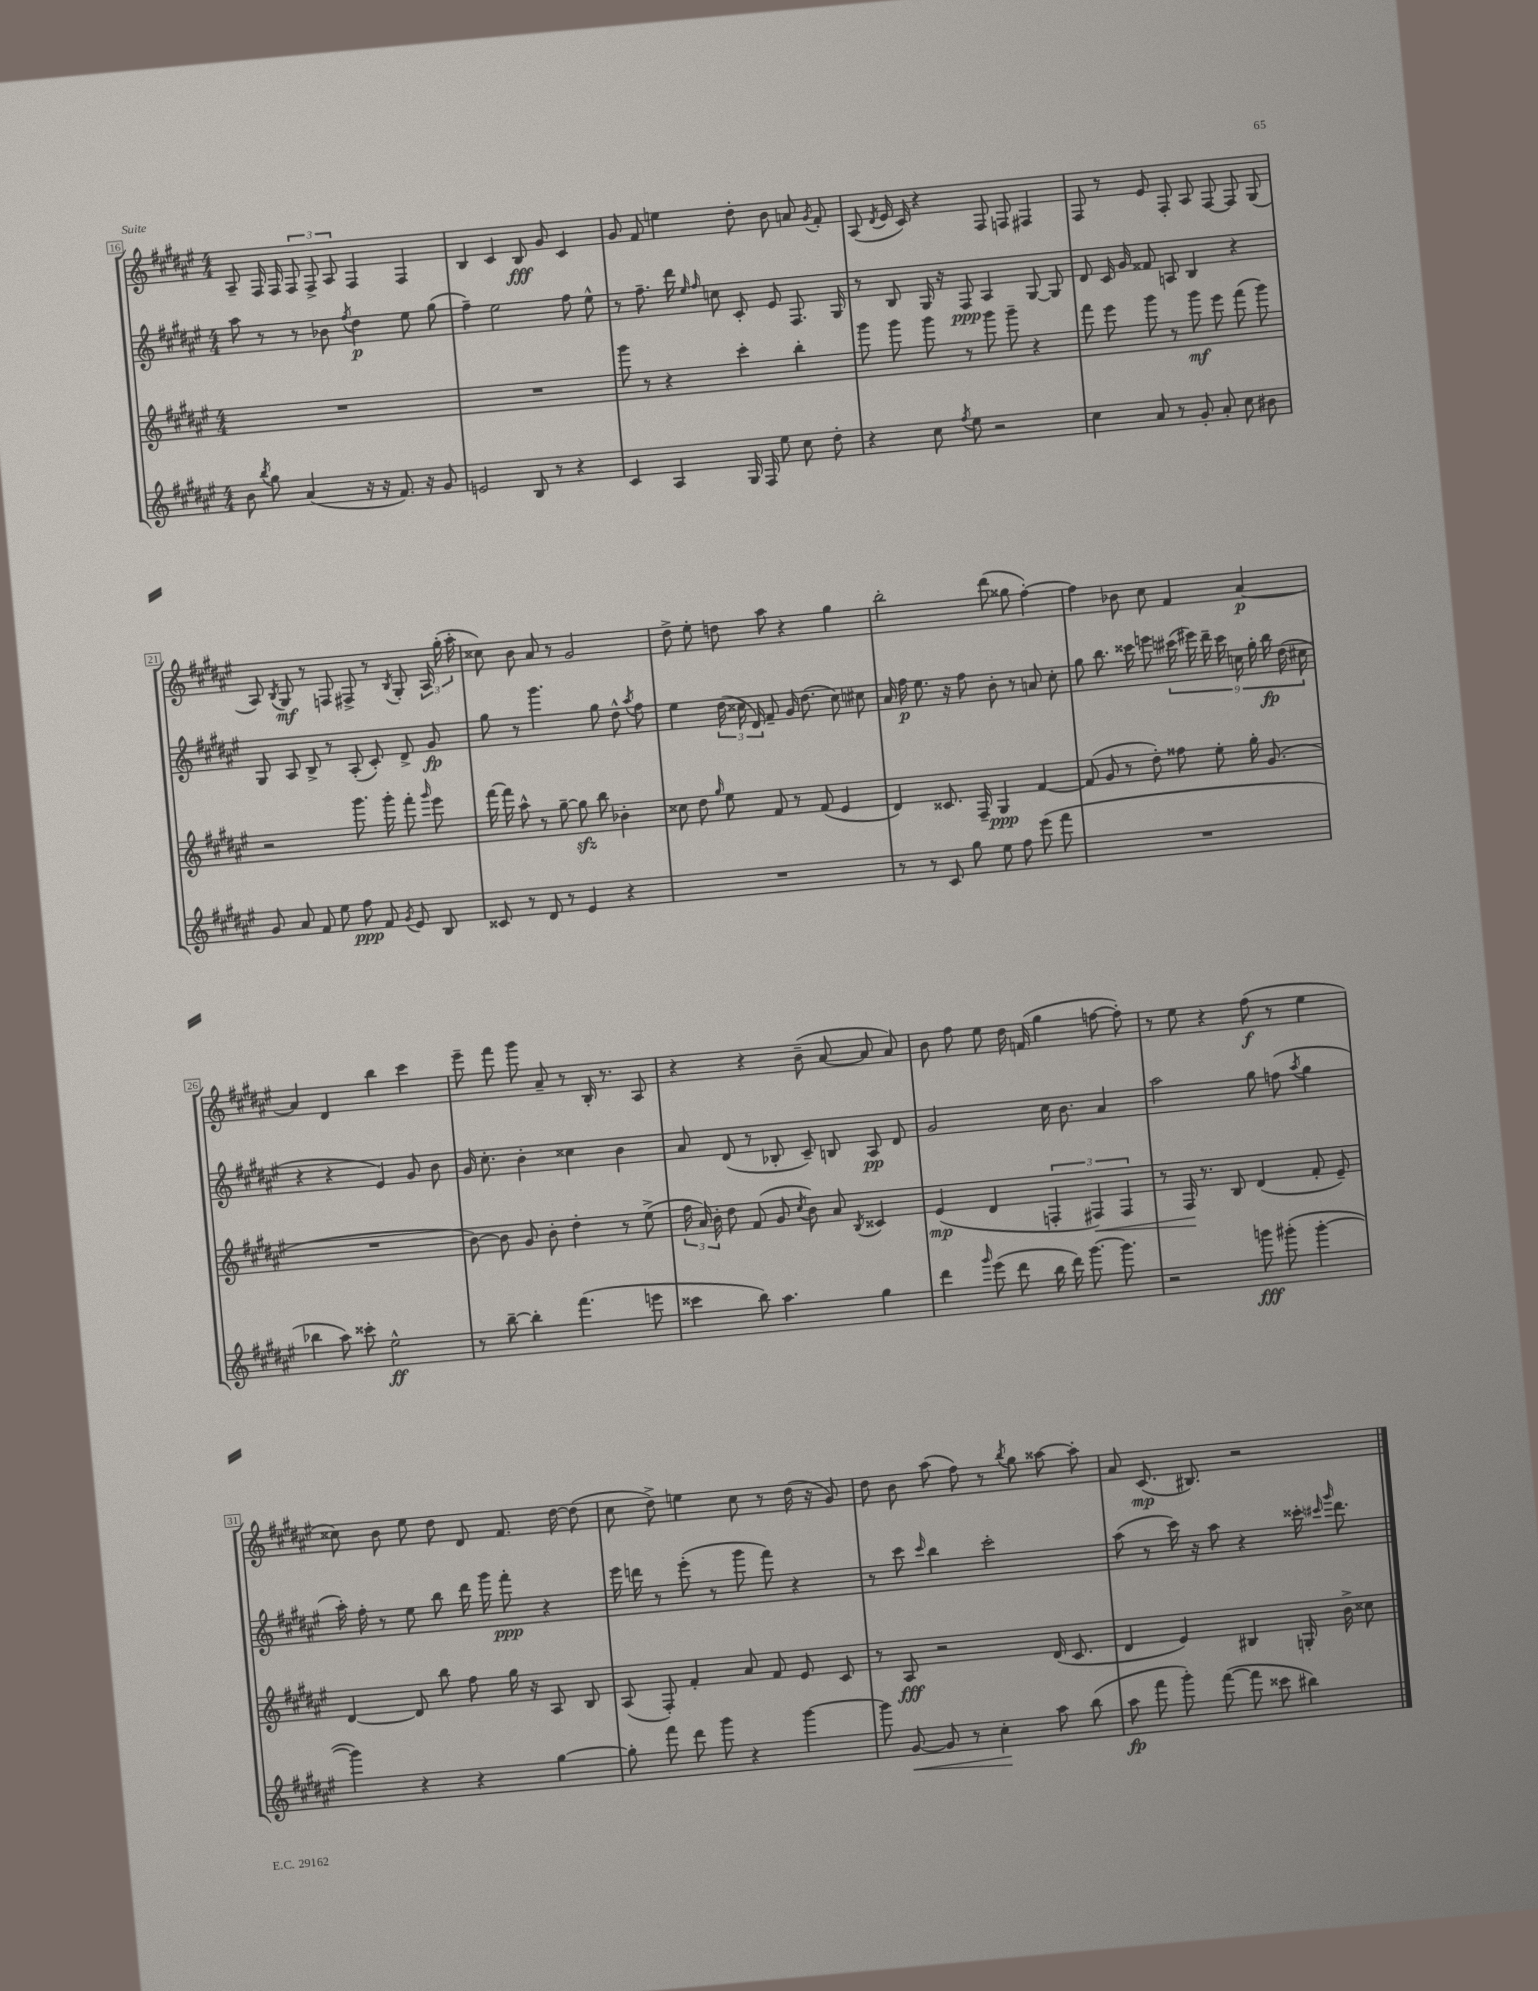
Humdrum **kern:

**kern	**kern	**kern	**kern
*staff4	*staff3	*staff2	*staff1
*clefG2	*clefG2	*clefG2	*clefG2
*k[f#c#g#d#a#e#]	*k[f#c#g#d#a#e#]	*k[f#c#g#d#a#e#]	*k[f#c#g#d#a#e#]
*M4/4	*M4/4	*M4/4	*M4/4
8b	1r	8aa#	8A#~
8qbb	.	.	.
8gg#	.	8r	16F#
.	.	.	16F#
(4a#	.	8r	12F#
.	.	.	12F#^
.	.	8b-	.
.	.	.	12A#
.	.	8qff#	.
16r	.	4dd#	4F#
16r	.	.	.
8.f#)	.	.	.
.	.	8ee#	4F#
16r	.	.	.
8g#	.	(8gg#	.
=	=	=	=
2e	1r	4ff#~)	4B
.	.	2ee#	4c#
8B	.	.	8B
8r	.	.	8g#
4r	.	8ff#	4c#
.	.	8ee#^^	.
=	=	=	=
4c#	8ggg#	8r	8g#
.	8r	8.ff#~	8f#
4A#	4r	.	4ee
.	.	16ddd#	.
.	.	16qqee#	.
.	.	16qqff#	.
.	.	8cc	.
16G#	4ccc#'	8c#'	8dd#'
16F#	.	.	.
8ee#	.	8e#	8b
8cc#	4bb'	8.F#	8a
.	.	.	8qg#
8dd#'	.	.	8f#'
.	.	16G#	.
=	=	=	=
4r	8ggg#	8r	(8A#
.	.	.	8qd#
.	8ggg#	8B	16e#
.	.	.	16c#)
8cc#	8ggg#	16G#	4r
.	.	16r	.
8qff#	.	.	.
8ee#	8r	8F#	.
2r	8ggg#	4A#	8F#
.	8ggg#~	.	8F
.	4r	[8G#	4F#
.	.	8G#]	.
=	=	=	=
4cc#	8fff#	8d#	8F#
.	8eee#	16c#	8r
.	.	16g#	.
8a#	8ggg#	8f##	8e#
8r	8r	8A	8F#'
8g#'	8ggg#	4B	8A#
8a#'	8eee#	.	[8F#
8cc#	(8fff#	4r	8F#]
8b#	8ggg#)	.	(8G#
=	=	=	=
8g#	2r	8G#	8A#)
.	.	.	8qB
8a#	.	8A#	8G#
8f#	.	8B^	8r
8ee#	.	8r	8F
8ff#	8.ggg#	(8A#'	8F#^
8f#	.	8c#')	8r
.	16ggg#'	.	.
8qg#	.	.	8qB
8e#	8fff#'	8d#^	8G#'
.	16qqggg#	.	.
8B	8eee#	8g#	24A#
.	.	.	(24gg#'
.	.	.	24aa#'
=	=	=	=
8c##	[16fff#	8gg#	8cc##)
.	16fff#]	.	.
8r	8aa#^^	8r	8b
8d#	8r	4.ggg#	8a#
8r	[8gg#~	.	8r
4e#	8gg#]	.	2g#
.	8bb	8gg#	.
4r	4b-'	8dd#^^	.
.	.	8qaa#	.
.	.	8ff#	.
=	=	=	=
1r	8cc##	4ee#	8dd#^
.	8dd#	.	8ee#'
.	16qqgg#	.	.
.	8ee#	(24dd#	8dd
.	.	24cc##	.
.	.	24d#)	.
.	8f#	8f#~	8aa#
.	8r	16g#	4r
.	.	(8.dd#	.
.	(8f#	.	.
.	4e#	8cc##)	4gg#
.	.	8cc#	.
=	=	=	=
8r	4d#)	16a#	2bb'
.	.	16ff#	.
8r	.	8.ee#	.
8c#	8.c##	.	.
.	.	16r	.
8gg#	.	8ff#	.
.	16F#~	.	.
8ee#	4G#	8b'	(8ddd#
8ff#	.	8r	8gg##
(8eee#	[4f#	8a	[4ff#')
8fff#	.	8cc#'	.
=	=	=	=
1r	(8f#]	8gg#	4ff#]
.	8g#	8.bb	.
.	8r	.	8b-
.	.	16ccc##	.
.	8dd#')	8eee	8cc#
.	8ff##	(18ccc#	4f#
.	.	18eee#)	.
.	.	18ddd#~	.
.	8ee#'	.	.
.	.	18ccc#	.
.	.	18cc	.
.	16gg#'	.	[4a#
.	.	18gg#'	.
.	(8.g#	.	.
.	.	18bb	.
.	.	(18dd#	.
.	.	18cc#	.
=	=	=	=
4bb-	1r	4r	4a#]
8aa#)	.	4r	4d#
8ccc##'	.	.	.
2ee#^^	.	4e#)	4bb
.	.	8g#	4ccc#
.	.	8b	.
=	=	=	=
8r	[8b)	16g#	8eee#~
.	.	8.cc#'	.
[8bb~	8b]	.	8fff#
4bb']	8g#	4b'	8ggg#
.	8b'	.	8a#~
(4.fff#	4dd#'	4cc##	8r
.	.	.	16B'
.	.	.	8.r
.	8r	4b	.
8eee	(8ee#^	.	8A#
=	=	=	=
4ccc##	24ff#	8a#	4r
.	24a#)	.	.
.	24b'	.	.
.	8dd#	(8d#	.
8bb)	(8f#	8r	4r
4.aa#	8g#	8B-'	.
.	8qcc#	.	.
.	8b)	8c#~)	(8b~
.	8a#	8B	[8a#
.	8qB	.	.
4gg#	4c##	8A#	8a#]
.	.	8d#	8a#)
=	=	=	=
4ddd#	(4e#	2g#	8b
.	.	.	8ff#
16qqggg#	.	.	.
(8eee#	4d#	.	8ee#
8ddd#	.	.	16dd#
.	.	.	(16f
16bb	6F'	16cc#	4gg#
16ddd#)	.	8.b	.
[8.ggg#	.	.	.
.	6F#)	.	.
.	.	4a#	[8ff
8.ggg#]	.	.	.
.	6F#	.	.
.	.	.	8ff'])
=	=	=	=
2r	8r	2aa#	8r
.	16F#	.	8ee#
.	8.r	.	.
.	.	.	4r
.	8B	.	.
8ggg	(4d#	8gg#	(8ff#
(8ggg#'	.	(8ff	8r
.	.	8qaa#	.
[4ggg#'	8f#'	4gg#	4ee#
.	8e#~)	.	.
=	=	=	=
4ggg#])	[4d#	16aa#')	8cc##)
.	.	16ff#'	.
.	.	8r	8b
4r	8d#]	8ee#	8ee#
.	8bb	8bb	8dd#
4r	8ff#	16ddd#	8d#
.	.	16ggg#	.
.	16gg#	8fff#'	8.f#
.	16r	.	.
[4gg#	8A#	4r	.
.	.	.	[16dd#
.	8B	.	(8dd#]
=	=	=	=
8gg#']	(8A#	16eee#	8cc#
.	.	16ddd	.
8fff#	8F#')	8r	8dd#^)
8ddd#	4f#'	(8eee#'	4ee
8ggg#	.	8r	.
4r	8a#	8ggg#	8cc#
.	8f#	8fff#)	8r
[4ggg#	8e#	4r	(16dd#
.	.	.	16r
.	8c#	.	8g#)
=	=	=	=
8ggg#]	8r	8r	8dd#
[8g#	8A#	8ccc#	8b
.	.	16qqccc#	.
8g#]	2r	4bb	(8aa#
8r	.	.	8ff#)
4cc#'	.	2ccc#'	8r
.	.	.	8qbb
.	.	.	8gg#
8aa#	(16d#	.	[8aa##
.	8.c#	.	.
(8bb	.	.	8aa##']
=	=	=	=
8aa#	4d#	(8aa#	8a#
8fff#	.	8r	(8.c#
8ggg#')	4e#)	16ccc#)	.
.	.	16r	8.B#)
([8fff#	.	8aa#	.
8fff#]	4B#	4r	2r
8ccc##	.	.	.
4bb#)	16G'	16ccc##'	.
.	.	16qqccc#	.
.	.	16qqggg#	.
.	16b^	8.ddd#	.
.	8cc##	.	.
==	==	==	==
*-	*-	*-	*-
